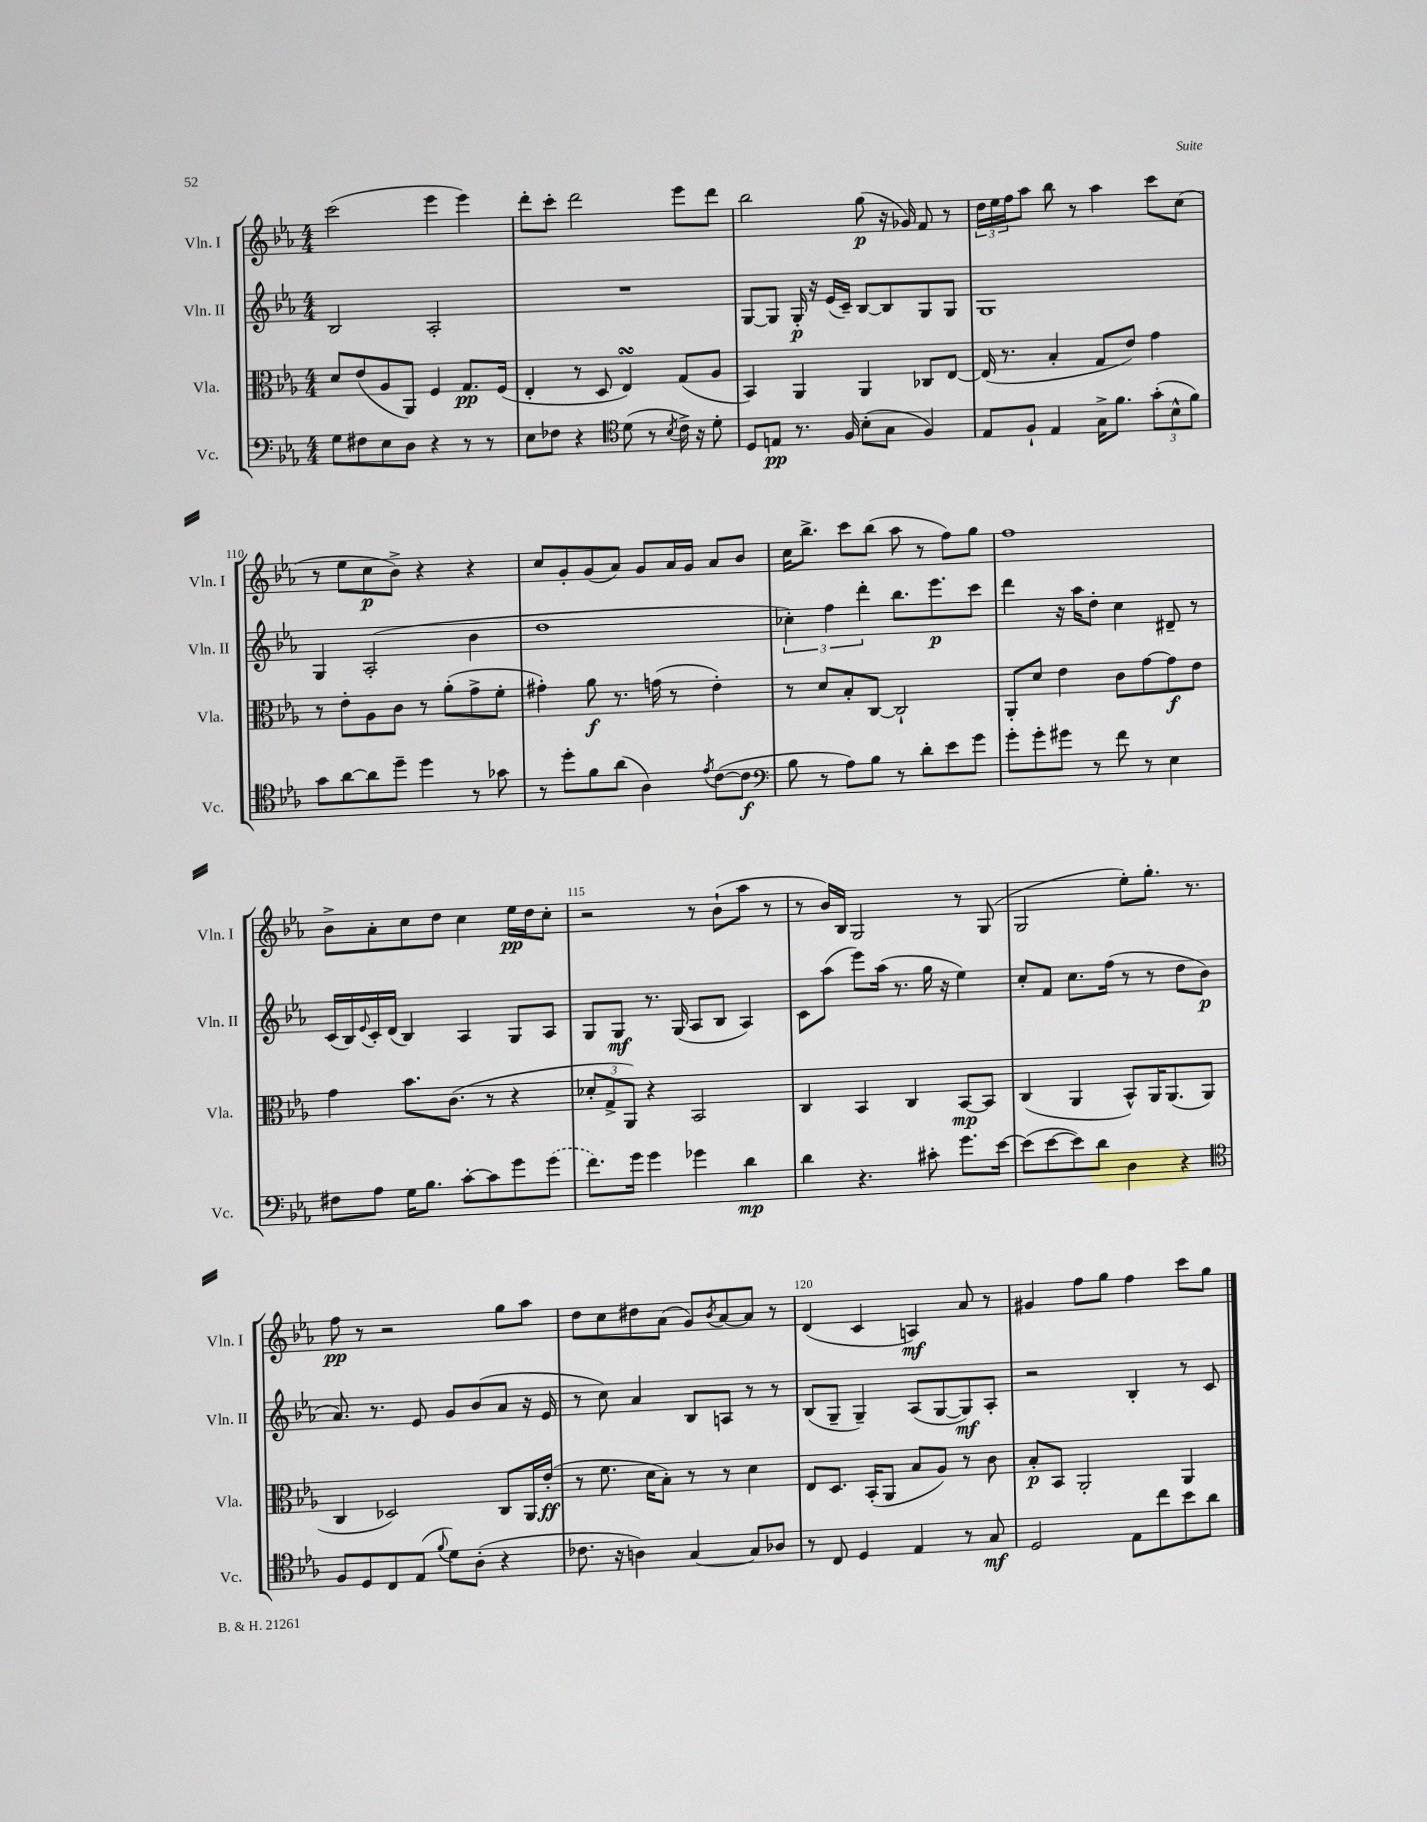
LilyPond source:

<<
\new StaffGroup <<
\new Staff = "s0" \with { instrumentName = "Vln. I" shortInstrumentName = "Vln. I" } {
    \clef treble \key ees \major \numericTimeSignature \time 4/4
    c'''2( ees'''4 ees'''4) |
    d'''8-. c'''8-. d'''2 ees'''8 d'''8 |
    bes''2 g''8\p( r16 ges'16) f'8 r8 |
    \tuplet 3/2 { d''16 ees''16 f''16 } aes''8 bes''8 r8 aes''4 c'''8 c''8( |
    r8 ees''8 c''8\p bes'8->) r4 r4 |
    c''8 g'8-. g'8( aes'8) g'8 aes'16 g'16 aes'8 bes'8 |
    c''16 bes''8.-> c'''8 bes''8( aes''8 r8 f''8) g''8 |
    f''1 |
    bes'8-> aes'8-. c''8 d''8 c''4 ees''16\pp d''16 c''8-. |
    r2 r8 bes'8-!( aes''8 r8 |
    r8 bes'16) bes16 g2 r8 g8( |
    g2 ees''8-.) g''8.-. r8. |
    f''8\pp r8 r2 g''8 aes''8 |
    d''8 c''8 dis''8 aes'8( g'8) \acciaccatura { bes'8 } aes'8~ aes'8 r8 |
    d'4( c'4 a4\mf) aes'8 r8 |
    gis'4 f''8 g''8 f''4 c'''8 g''8 \bar "|." |
}
\new Staff = "s1" \with { instrumentName = "Vln. II" shortInstrumentName = "Vln. II" } {
    \clef treble \key ees \major \numericTimeSignature \time 4/4
    bes2 aes2-. |
    R1 |
    g8~ g8 g16-.\p r16 ees'16( c'16--) bes8~ bes8 g8 g8 |
    g1 |
    g4 aes2-.( bes'4 |
    d''1 |
    \tuplet 3/2 { ces''4-.) f''4 d'''4-. } bes''8. ees'''8.\p c'''8 |
    d'''4 r16 aes''16 d''8-. c''4 dis'8-- r8 |
    c'16( bes16) \appoggiatura { ees'8 } c'16-. d'16( bes4) aes4 g8 aes8 |
    g8 g8\mf r8. g16( aes8 bes8 aes4) |
    c'8 aes''8( ees'''8) aes''16( r8. g''16 r16 ees''4) |
    c''8-. f'8 c''8. f''16( r8 r8 d''8 bes'8\p |
    aes'8.) r8. ees'8 g'8 bes'8( aes'8 r16 ees'16 |
    r8 c''8) aes'4 bes8 a8 r8 r8 |
    bes8( g8-- g4--) aes8( g8~ g8\mf) aes8-. |
    r2 bes4-. r8 c'8 \bar "|." |
}
\new Staff = "s2" \with { instrumentName = "Vla." shortInstrumentName = "Vla." } {
    \clef alto \key ees \major \numericTimeSignature \time 4/4
    d'8 ees'8( aes8 aes,8) f4 g8.\pp f16( |
    ees4-. r8 d8 ees4\turn) g8( aes8 |
    bes,4) aes,4 aes,4 ces8 ees8~ |
    ees16( r8. bes4-. g8 ees'8) g'4 |
    r8 ees'8-. aes8 c'8 r8 aes'8-.( g'8-> f'8-. |
    gis'4-.) aes'8\f r8. g'16( r8 ees'4-.) |
    r8 d'8 bes8-. c8~ c2-! |
    aes,8-. d'8 ees'4 c'8 g'8~ g'8\f ees'8 |
    g'4 bes'8. c'8.( r8 r4 |
    \tuplet 3/2 { des'8-. g8-> aes,8) } r4 bes,2 |
    c4 bes,4 c4 bes,8~\mp bes,8 |
    c4( aes,4 bes,8-^) aes,16 aes,8.( aes,8 |
    c4 des2) c8 aes,16 ees'16-.\ff( |
    r8 f'8. d'16 bes8-.) r8 r8 d'4 |
    ees8 d8. bes,16-.( aes,8 bes8 aes8) r8 c'8 |
    bes8-.\p bes,8 aes,2-. aes,4 \bar "|." |
}
\new Staff = "s3" \with { instrumentName = "Vc." shortInstrumentName = "Vc." } {
    \clef bass \key ees \major \numericTimeSignature \time 4/4
    g8 fis8 ees8 d8 r4 r8 r8 |
    ees8 fes8 r4 \clef tenor d'8( r8 \acciaccatura { bes8 } c'16->) r16 d'8-. |
    d8 e8\pp r8. f16 bes8-.( g8 f4) |
    ees8 f8-! ees4 g16-> f'8. \tuplet 3/2 { g'8-.( bes8-^ f'8) } |
    g'8 aes'8~ aes'8 d''8-- d''4 r8 ges'8 |
    r8 d''8-. f'8 aes'8( aes4) \acciaccatura { ees'8 } c'8~( c'8\f |
    \clef bass bes8 r8 aes8) bes8 r8 d'8-. ees'8 g'8 |
    g'8-. g'8-. gis'8 r8 f'8 r8 ees4 |
    fis8 aes8 g16 bes8. c'8~-. c'8 g'8 \once \slurDashed g'8( |
    f'8.) g'16 g'4 ges'4 d'4\mp |
    d'4 r4. cis'8-. g'8. ees'16~ |
    ees'8( ees'8~ ees'8) d'8 d4 r4 |
    \clef tenor f8 d8 c8 ees8( \appoggiatura { f'8 } d'8) aes8-.( r4 |
    ces'8. r16 a4) g4~ g8 aes8 |
    r8 c8 d4 ees4 r8 g8\mf |
    d2 ees8 c''8 bes'8 aes'8 \bar "|." |
}
>>
>>
\layout { \context { \Score currentBarNumber = #106 \override BarNumber.break-visibility = ##(#f #t #t) barNumberVisibility = #(every-nth-bar-number-visible 5) } }
